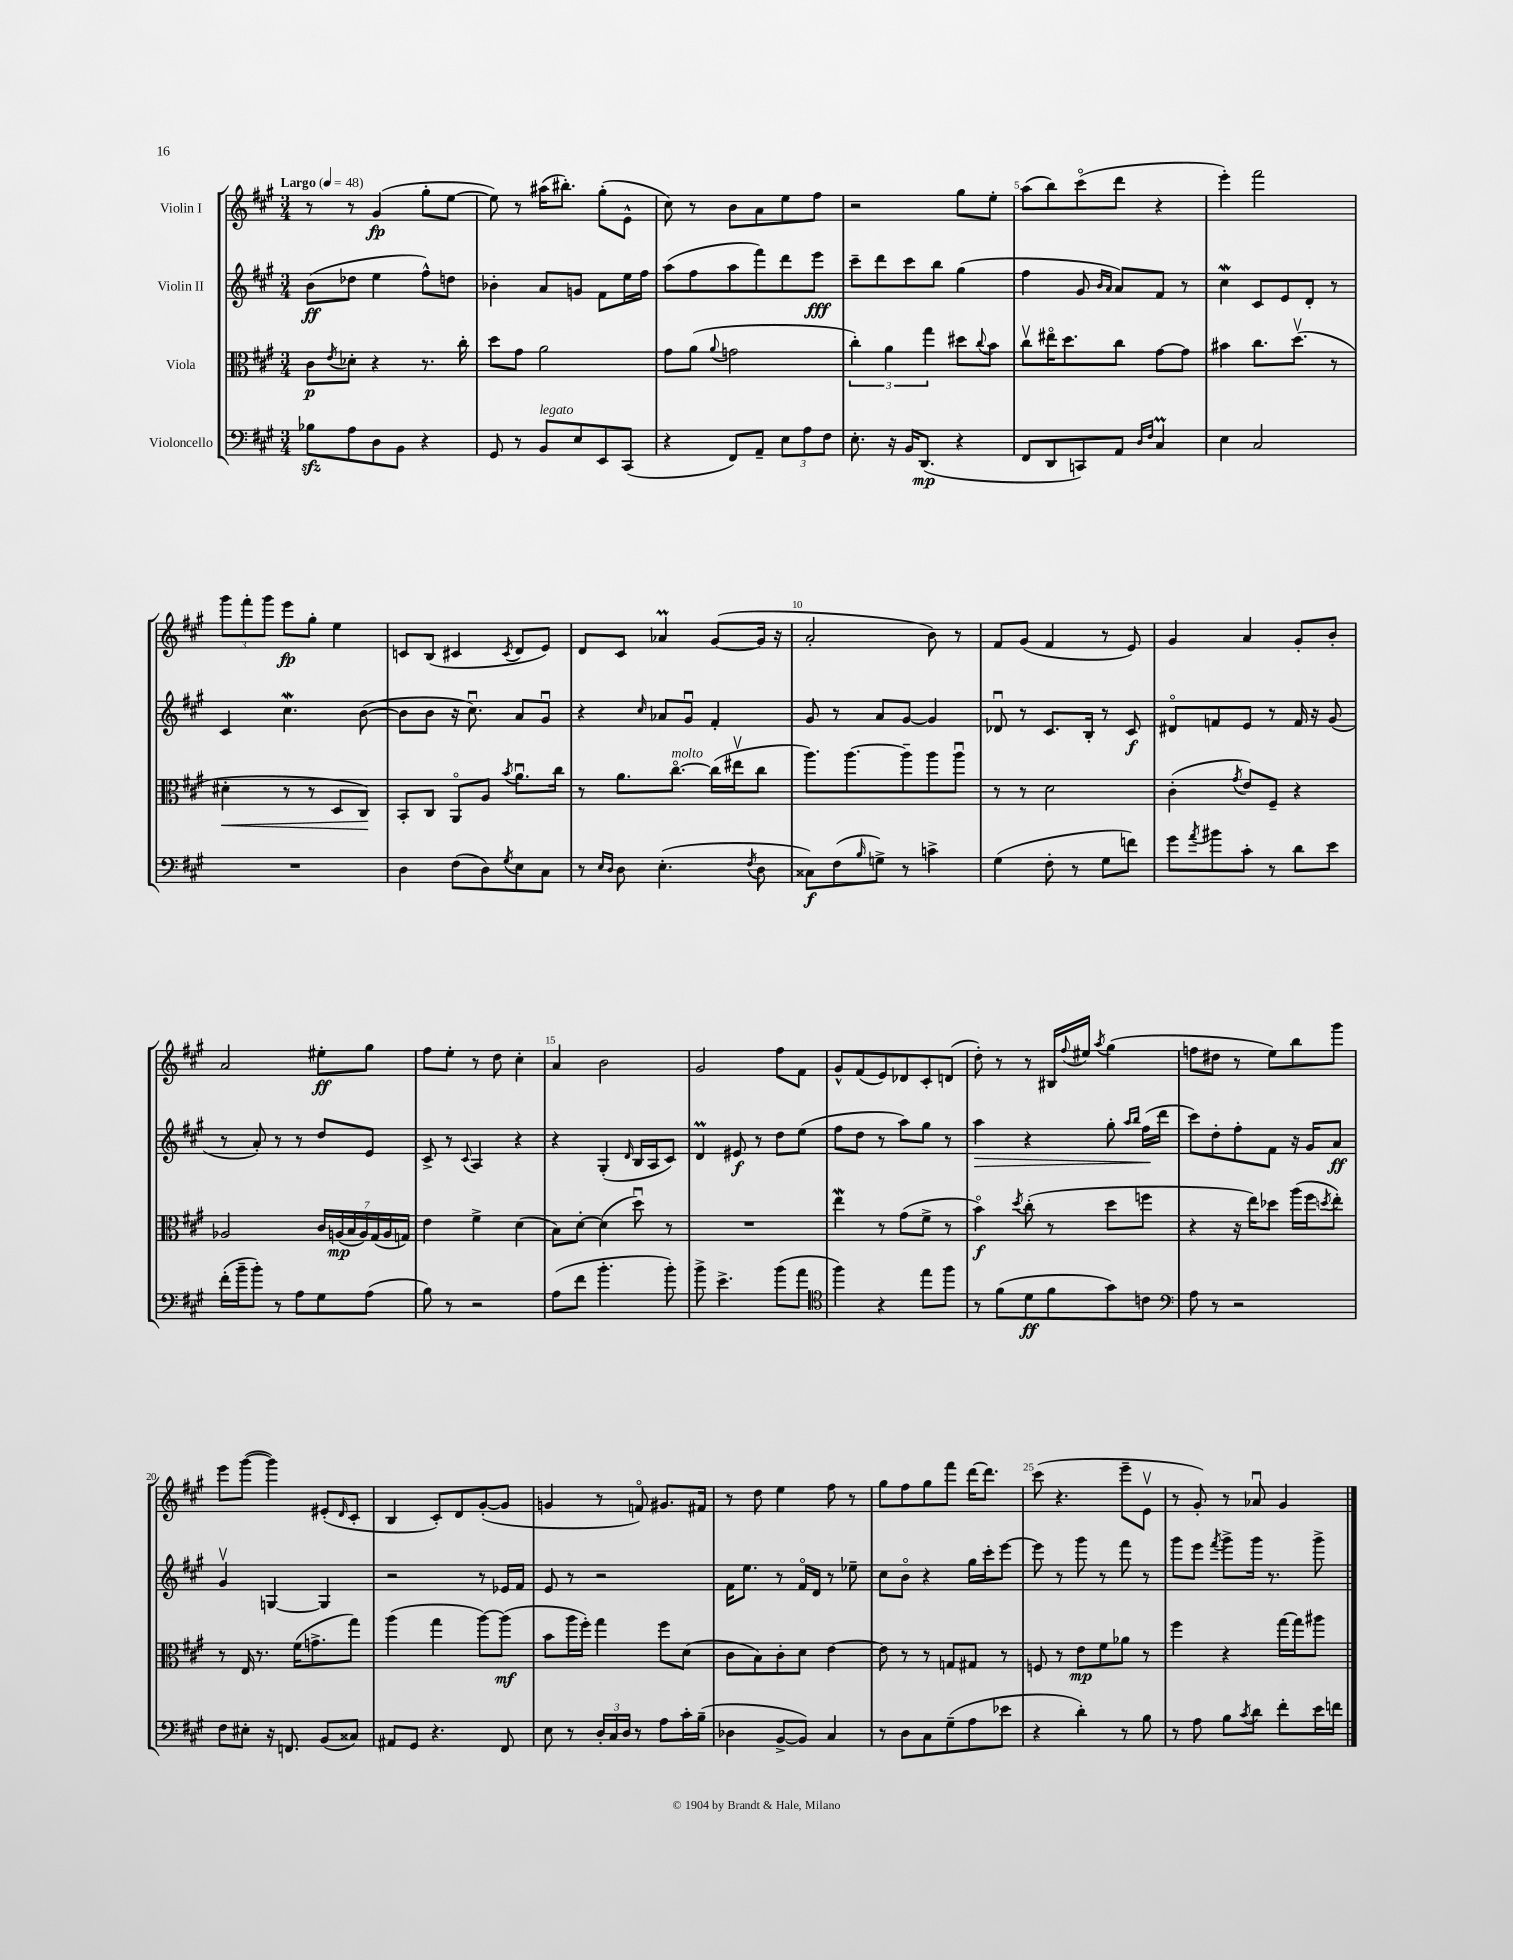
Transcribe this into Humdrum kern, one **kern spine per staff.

**kern	**dynam	**kern	**dynam	**kern	**dynam	**kern	**dynam
*part4	*part4	*part3	*part3	*part2	*part2	*part1	*part1
*staff4	*staff4	*staff3	*staff3	*staff2	*staff2	*staff1	*staff1
*I"Violoncello	*	*I"Viola	*	*I"Violin II	*	*I"Violin I	*
*clefF4	*	*clefC3	*	*clefG2	*	*clefG2	*
*k[f#c#g#]	*	*k[f#c#g#]	*	*k[f#c#g#]	*	*k[f#c#g#]	*
*M3/4	*	*M3/4	*	*M3/4	*	*M3/4	*
*MM48	*	*MM48	*	*MM48	*	*MM48	*
=1	=1	=1	=1	=1	=1	=1	=1
!	!	!	!	!	!	!LO:TX:a:B:t=Largo	!
8B-Xzz\L	.	8c#\L	p	(8b\L	ff	8r	.
.	.	8qe/	.	.	.	.	.
8A\	.	8d-X'\J	.	8dd-X\J	.	8r	.
8D\	.	4r	.	4ee\	.	(4g#/	fp
8BB\J	.	.	.	.	.	.	.
4r	.	8.r	.	8ff#^^\L)	.	8gg#'\L	.
.	.	.	.	8ddn\J	.	[8ee\J	.
.	.	16cc#'\	.	.	.	.	.
=2	=2	=2	=2	=2	=2	=2	=2
8GG#/	.	8dd\L	.	4b-X'\	.	8ee\])	.
8r	.	8g#\J	.	.	.	8r	.
!LO:TX:a:i:t=legato	!	!	!	!	!	!	!
8BB/L	.	2a\	.	8a/L	.	(16aa#X\KL	.
.	.	.	.	.	.	8.bb#X'\J)	.
8E/	.	.	.	8gn/J	.	.	.
8EE/	.	.	.	8f#\L	.	(8gg#'\L	.
(8CC#/J	.	.	.	16ee\L	.	8e^^\J	.
.	.	.	.	16ff#\JJ	.	.	.
=3	=3	=3	=3	=3	=3	=3	=3
4r	.	8g#\L	.	(8aa\L	.	8cc#\)	.
.	.	(8a\J	.	8ff#\	.	8r	.
.	.	8qqa/	.	.	.	.	.
8FF#/L)	.	2gn\	.	8aa\	.	8b\L	.
8AA~/J	.	.	.	8fff#\)	.	8a\	.
12E\L	.	.	.	8ddd\	.	8ee\	.
12A\	.	.	.	.	.	.	.
.	.	.	.	8eee\J	fff	8ff#\J	.
12F#\J	.	.	.	.	.	.	.
=4	=4	=4	=4	=4	=4	=4	=4
8.E'\	.	6cc#'\)	.	8ccc#~\L	.	2r	.
.	.	.	.	8ddd\	.	.	.
.	.	6a\	.	.	.	.	.
16r	.	.	.	.	.	.	.
16BB/KL	.	.	.	8ccc#\	.	.	.
(8.DD/J	mp	.	.	.	.	.	.
.	.	6gg#\	.	.	.	.	.
.	.	.	.	8bb\J	.	.	.
4r	.	8dd#X\L	.	(4gg#\	.	8gg#\L	.
.	.	8qqcc#/	.	.	.	.	.
.	.	8b\J	.	.	.	8ee'\J	.
=5	=5	=5	=5	=5	=5	=5	=5
8FF#/L	.	8cc#v\L	.	4ff#\	.	(8aa\L	.
8DD/	.	16ee#X\K	.	.	.	8bb\)	.
.	.	8.dd\	.	.	.	.	.
8CCn/)	.	.	.	8g#/	.	(8ccc#\	.
.	.	.	.	16qqb/LL	.	.	.
.	.	.	.	16qqa/JJ	.	.	.
8AA/J	.	8cc#\J	.	8a/L)	.	8ddd\J	.
16qqD/LL	.	.	.	.	.	.	.
16qqF#/JJ	.	.	.	.	.	.	.
4C#m/	.	[8g#\L	.	8f#/J	.	4r	.
.	.	8g#\J]	.	8r	.	.	.
=6	=6	=6	=6	=6	=6	=6	=6
4E\	.	4b#X\	.	4cc#W\	.	4eee'\)	.
2C#/	.	8.cc#\L	.	8c#/L	.	2fff#\	.
.	.	.	.	8e/	.	.	.
.	.	(8.ddv\J	.	.	.	.	.
.	.	.	.	8d'/J	.	.	.
.	.	8r	.	8r	.	.	.
!!LO:LB:g=z
=7	=7	=7	=7	=7	=7	=7	=7
!	!	!	!LO:HP:b	!	!	!	!
2.r	.	4d#X'\	<	4c#/	.	12ggg#\L	.
.	.	.	.	.	.	12fff#'\	.
.	.	.	.	.	.	12ggg#\J	.
.	.	8r	.	4.cc#W\	.	8eee\L	fp
.	.	8r	.	.	.	8gg#'\J	.
.	.	8D/L	.	.	.	4ee\	.
.	.	8C#/J)	.	([8b\	.	.	.
.	.	.	[	.	.	.	.
=8	=8	=8	=8	=8	=8	=8	=8
4D\	.	8BB'/L	.	8b\L]	.	8cn/L	.
.	.	8C#/J	.	8b\J	.	(8B/J	.
(8F#\L	.	8AA/L	.	16r	.	4c#X/	.
.	.	.	.	8.cc#u\)	.	.	.
8D\)	.	8A/J	.	.	.	.	.
8qG#/	.	8qb/	.	.	.	8qc#/	.
8E\	.	8.au\L	.	8a/L	.	8d/L	.
8C#\J	.	.	.	8g#u/J	.	8e/J)	.
.	.	16cc#\Jk	.	.	.	.	.
=9	=9	=9	=9	=9	=9	=9	=9
8r	.	8r	.	4r	.	8d/L	.
16qqE/LL	.	.	.	.	.	.	.
16qqD/JJ	.	.	.	.	.	.	.
8D\	.	8.a\L	.	.	.	8c#/J	.
.	.	.	.	16qqcc#/	.	.	.
(4.E'\	.	.	.	8a-X/L	.	4a-XM/	.
!	!	!LO:TX:a:i:t=molto	!	!	!	!	!
.	.	[8.cc#\J	.	.	.	.	.
.	.	.	.	8g#u/J	.	.	.
.	.	(16cc#\LL]	.	4f#'/	.	([8g#/L	.
.	.	16ee#Xv\J	.	.	.	.	.
8qF#/	.	.	.	.	.	.	.
8D\	.	8cc#\J	.	.	.	16g#/Jk]	.
.	.	.	.	.	.	16r	.
=10	=10	=10	=10	=10	=10	=10	=10
8C##X\L)	f	8.aa\L)	.	8g#/	.	2a'/	.
(8F#\	.	.	.	8r	.	.	.
.	.	[8.aa\	.	.	.	.	.
16qqB/	.	.	.	.	.	.	.
8Gn^\J)	.	.	.	8a/L	.	.	.
8r	.	8aa~\]	.	[8g#/J	.	.	.
4cn^\	.	8aa\	.	4g#/]	.	8b\)	.
.	.	8aau\J	.	.	.	8r	.
=11	=11	=11	=11	=11	=11	=11	=11
(4G#\	.	8r	.	8d-Xu/	.	8f#/L	.
.	.	8r	.	8r	.	(8g#/J	.
8F#'\	.	2d\	.	8.c#/L	.	4f#/	.
8r	.	.	.	.	.	.	.
.	.	.	.	16B'/Jk	.	.	.
8G#\L	.	.	.	8r	.	8r	.
8fn\J)	.	.	.	8c#/	f	8e/)	.
=12	=12	=12	=12	=12	=12	=12	=12
8g#\L	.	(4c#'\	.	8d#X/L	.	4g#/	.
8qa/	.	.	.	.	.	.	.
8b#X\	.	.	.	8fn/	.	.	.
.	.	8qg#/	.	.	.	.	.
8c#'\J	.	8e/L)	.	8e/J	.	4a/	.
8r	.	8F#~/J	.	8r	.	.	.
8d\L	.	4r	.	16f/	.	8g#'/L	.
.	.	.	.	16r	.	.	.
8e\J	.	.	.	(8g#/	.	8b'/J	.
!!LO:LB:g=z
=13	=13	=13	=13	=13	=13	=13	=13
(16f#'\LL	.	2A-X/	.	8r	.	2a/	.
16b~\J	.	.	.	.	.	.	.
8b'\J)	.	.	.	8a'/)	.	.	.
8r	.	.	.	8r	.	.	.
8A\L	.	.	.	8r	.	.	.
8G#\	.	28c#/LL	.	8dd/L	.	8ee#X'\L	ff
.	.	(28An/	mp	.	.	.	.
.	.	28B/	.	.	.	.	.
.	.	28A/)	.	.	.	.	.
(8A\J	.	.	.	8e/J	.	8gg#\J	.
.	.	(28G#/	.	.	.	.	.
.	.	28A/	.	.	.	.	.
.	.	28Gn/JJ)	.	.	.	.	.
=14	=14	=14	=14	=14	=14	=14	=14
8B\)	.	4e\	.	8c#^/	.	8ff#\L	.
8r	.	.	.	8r	.	8ee'\J	.
.	.	.	.	8qqc#/	.	.	.
2r	.	4f#^\	.	4A/	.	8r	.
.	.	.	.	.	.	8dd\	.
.	.	(4d\	.	4r	.	4cc#'\	.
=15	=15	=15	=15	=15	=15	=15	=15
(8A\L	.	8B\L)	.	4r	.	4a/	.
8f#\J	.	[8d'\J	.	.	.	.	.
4.b'\	.	(4d\]	.	(4G#'/	.	2b\	.
.	.	.	.	16qqd/	.	.	.
.	.	8ddu\)	.	16B/LL	.	.	.
.	.	.	.	16A/J	.	.	.
8b'\)	.	8r	.	8c#/J)	.	.	.
=16	=16	=16	=16	=16	=16	=16	=16
8b^\	.	2.r	.	4dM/	.	2g#/	.
4.e^\	.	.	.	.	.	.	.
.	.	.	.	8e#X/	f	.	.
.	.	.	.	8r	.	.	.
(8b\L	.	.	.	8dd\L	.	8ff#\L	.
8a\J	.	.	.	(8ee\J	.	8f#\J	.
=17	=17	=17	=17	=17	=17	=17	=17
*clefC4	*	*	*	*	*	*	*
4ff#\)	.	4eeW\	.	8ff#\L	.	8g#^^/L	.
.	.	.	.	8dd\J	.	(8f#/	.
4r	.	8r	.	8r	.	8e/)	.
.	.	(8g#\L	.	8aa\L)	.	8d-X/	.
8ee\L	.	8f#^\J	.	8gg#\J	.	8c#'/	.
8ff#\J	.	8r	.	8r	.	(8dn/J	.
=18	=18	=18	=18	=18	=18	=18	=18
!	!	!	!	!	!LO:HP:b	!	!
8r	.	4b\)	f	4aa\	>	8dd'\)	.
(8f#\L	.	.	.	.	.	8r	.
.	.	8qdd/	.	.	.	.	.
8d\	ff	(8cc#'\	.	4r	.	8r	.
8f#\	.	8r	.	.	.	16B#X/LL	.
.	.	.	.	.	.	8qqff#/	.
.	.	.	.	.	.	16ee#X/JJ	.
.	.	.	.	.	.	8qaa/	.
8g#\)	.	8dd\L	.	8gg#'\	.	(4gg#\	.
.	.	.	.	16qqaa/LL	.	.	.
.	.	.	.	16qqbb/JJ	.	.	.
8cn\J	.	8ffn\J	.	(16ff#\LL	.	.	.
.	.	.	.	16ddd\JJ	]	.	.
=19	=19	=19	=19	=19	=19	=19	=19
*clefF4	*	*	*	*	*	*	*
8A\	.	4r	.	8ccc#\L)	.	8ffn\L	.
8r	.	.	.	8dd'\	.	8dd#X\J	.
2r	.	16r	.	8ff#'\	.	8r	.
.	.	16ee\KL)	.	.	.	.	.
.	.	8dd-X\J	.	8f#\J	.	8ee\L)	.
.	.	(16aa\LL	.	16r	.	8bb\	.
.	.	16ff#\J	.	16g#/KL	.	.	.
.	.	8qddn/	.	.	.	.	.
.	.	8ee'\J)	.	8a/J	ff	8ggg#\J	.
!!LO:LB:g=z
=20	=20	=20	=20	=20	=20	=20	=20
8F#\L	.	8r	.	4g#v/	.	8eee\L	.
8E#X'\J	.	16E/	.	.	.	([8ggg#\J	.
.	.	8.r	.	.	.	.	.
16r	.	.	.	[4Gn/	.	4ggg#\])	.
8.FFn/	.	.	.	.	.	.	.
.	.	(16f#\KL	.	.	.	.	.
.	.	8.gn^\	.	.	.	.	.
(8BB/L	.	.	.	4G/]	.	(8e#X'/L	.
.	.	.	.	.	.	16qqd/	.
8C##X/J)	.	8gg#\J)	.	.	.	8c#'/J	.
=21	=21	=21	=21	=21	=21	=21	=21
8AA#X/L	.	(4aa\	.	2r	.	4B/	.
8GG#/J	.	.	.	.	.	.	.
4.r	.	4gg#\	.	.	.	8c#'/L)	.
.	.	.	.	.	.	8d/	.
.	.	[8aa\L)	.	8r	.	([8g#'/	.
8FF#/	.	(8aa\J]	mf	16e-X/LL	.	8g#/J]	.
.	.	.	.	16f#/JJ	.	.	.
=22	=22	=22	=22	=22	=22	=22	=22
8E\	.	8b\L	.	8e/	.	4gn/	.
8r	.	16aa\L	.	8r	.	.	.
.	.	16ff#'\JJ)	.	.	.	.	.
24D'/LL	.	4gg#\	.	2r	.	8r	.
24C#/	.	.	.	.	.	.	.
24D/JJ	.	.	.	.	.	.	.
8r	.	.	.	.	.	8fn/)	.
8A\L	.	8ff#\L	.	.	.	8.g#X/L	.
16c#'\L	.	(8d\J	.	.	.	.	.
(16B~\JJ	.	.	.	.	.	16f#X/Jk	.
=23	=23	=23	=23	=23	=23	=23	=23
4D-X\	.	8c#\L	.	16f#\KL	.	8r	.
.	.	.	.	8.ee\J	.	.	.
.	.	8B\)	.	.	.	8dd\	.
[8BB^/L	.	8c#'\	.	8r	.	4ee\	.
8BB/J])	.	8d\J	.	16f#/LL	.	.	.
.	.	.	.	16d/JJ	.	.	.
4C#/	.	[4e\	.	8r	.	8ff#\	.
.	.	.	.	8ee-X~\	.	8r	.
=24	=24	=24	=24	=24	=24	=24	=24
8r	.	8e\]	.	8cc#\L	.	8gg#\L	.
8D\L	.	8r	.	8b\J	.	8ff#\	.
8C#\	.	8r	.	4r	.	8gg#\	.
(8G#~\	.	8Gn/L	.	.	.	8fff#\J	.
8A\	.	8G#X/J	.	16gg#\LL	.	[16ddd\KL	.
.	.	.	.	16ccc#'\J	.	8.ddd\J]	.
8e-X\J	.	8r	.	[8eee\J	.	.	.
=25	=25	=25	=25	=25	=25	=25	=25
4r	.	8Fn/	.	8eee\]	.	(8ccc#\	.
.	.	8r	.	8r	.	4.r	.
4d'\)	.	8e\L	mp	8ggg#\	.	.	.
.	.	8f#\	.	8r	.	.	.
8r	.	8a-X\J	.	8fff#\	.	8eee~\L	.
8B\	.	8r	.	8r	.	8ev\J	.
=26	=26	=26	=26	=26	=26	=26	=26
8r	.	4ff#\	.	8ggg#\L	.	8r	.
8A\	.	.	.	8eee\J	.	8g#'/)	.
.	.	.	.	8qfff#/	.	.	.
8B\L	.	4r	.	8ggg#^\L	.	8r	.
8qc#/	.	.	.	.	.	.	.
8d\J	.	.	.	16ggg#\Jk	.	8a-Xu/	.
.	.	.	.	8.r	.	.	.
8f#'\L	.	[16gg#\LL	.	.	.	4g#/	.
.	.	16gg#\J]	.	.	.	.	.
16e\L	.	8aa#X\J	.	8ggg#^\	.	.	.
16fn\JJ	.	.	.	.	.	.	.
==	==	==	==	==	==	==	==
*-	*-	*-	*-	*-	*-	*-	*-
